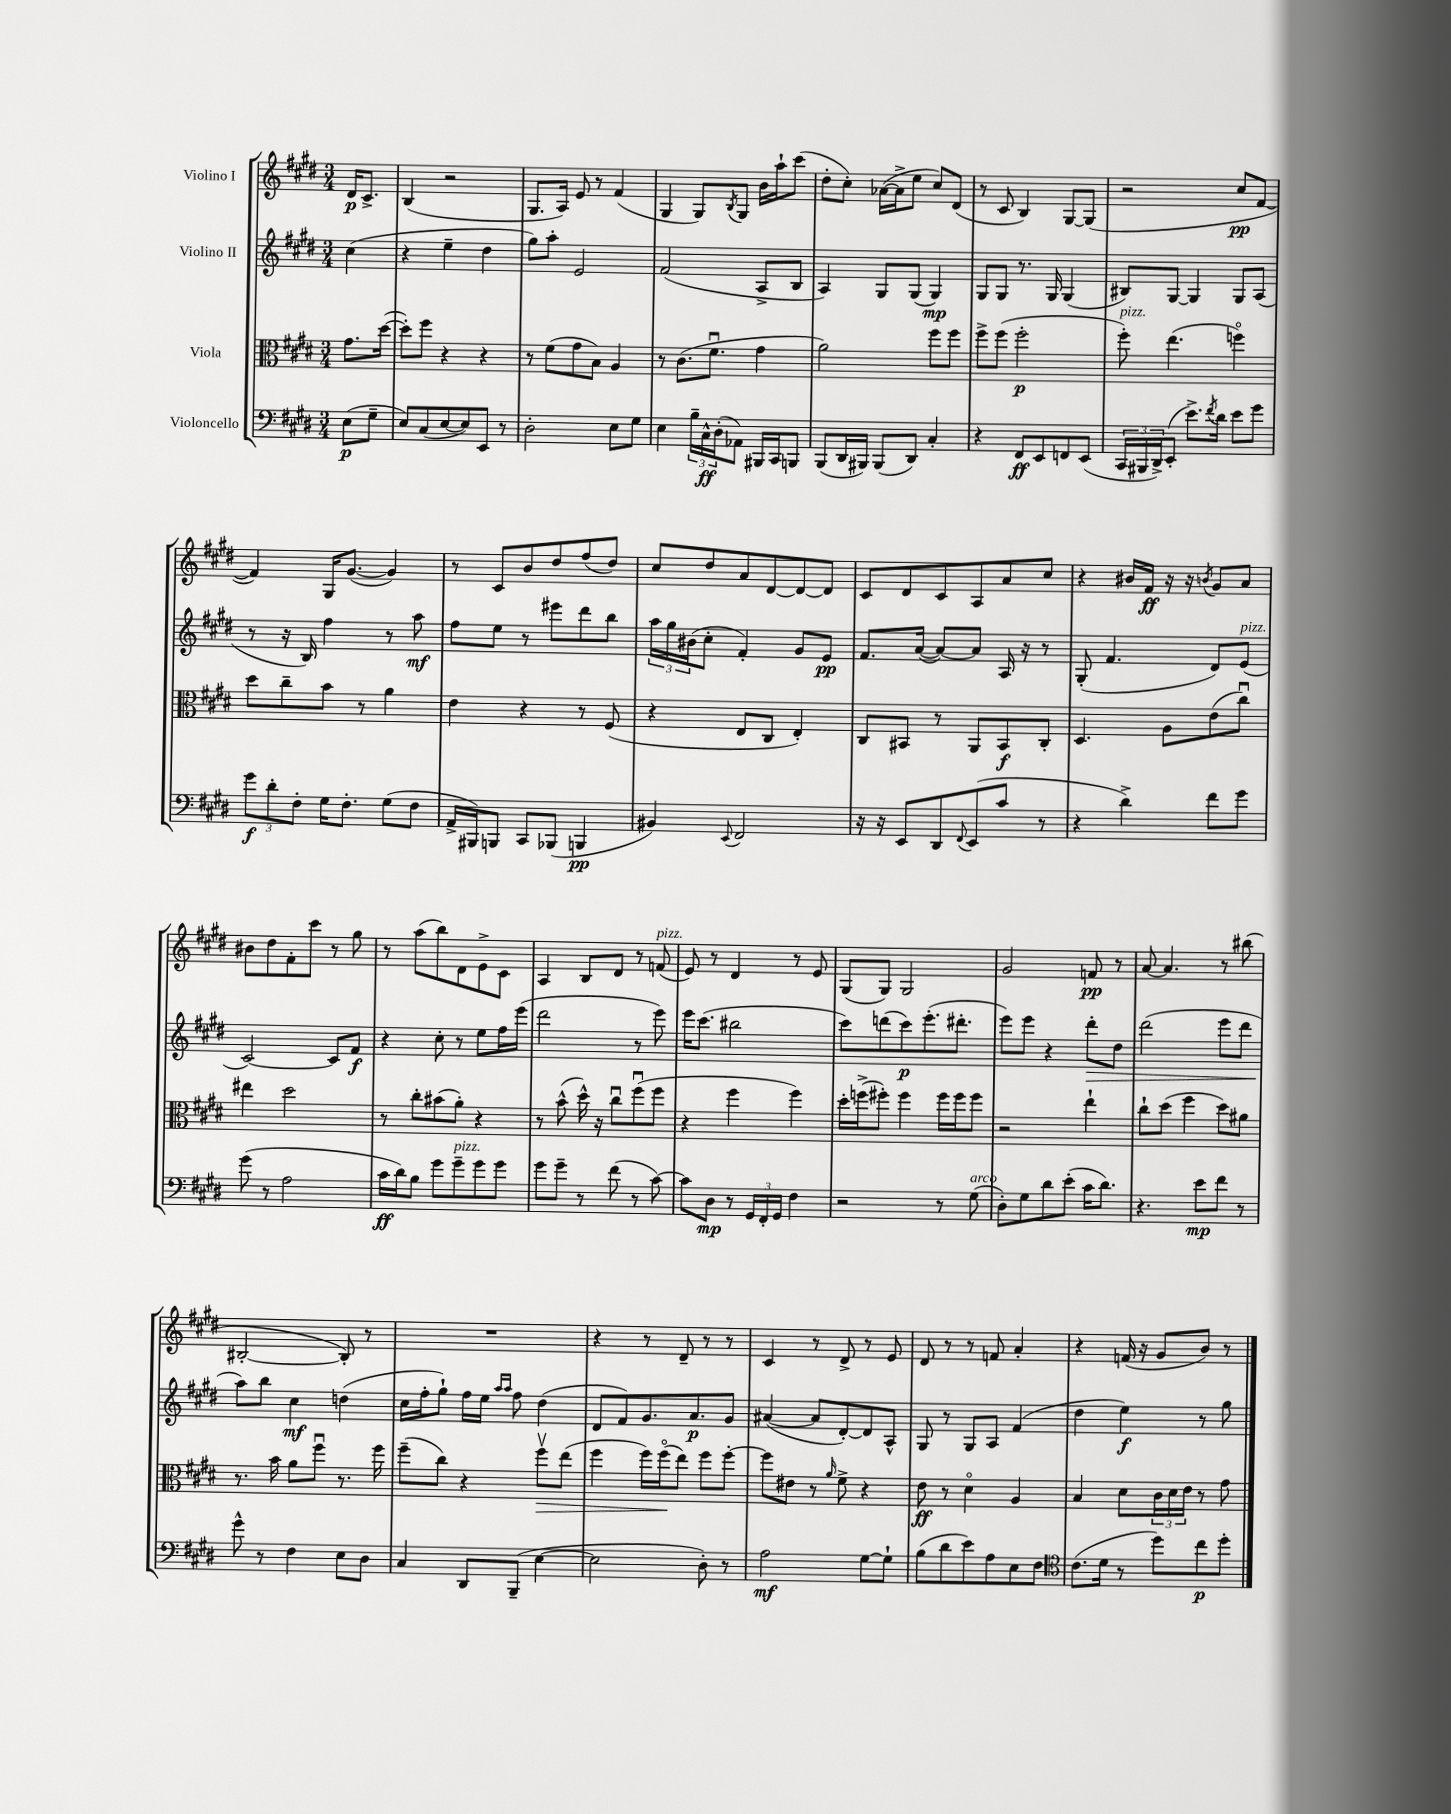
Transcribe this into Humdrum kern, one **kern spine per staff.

**kern	**kern	**kern	**kern
*staff4	*staff3	*staff2	*staff1
*clefF4	*clefC3	*clefG2	*clefG2
*k[f#c#g#d#]	*k[f#c#g#d#]	*k[f#c#g#d#]	*k[f#c#g#d#]
*M3/4	*M3/4	*M3/4	*M3/4
(8E	8.g#	(4cc#	16d#
.	.	.	8.c#^
8G#~	.	.	.
.	([16dd#	.	.
=	=	=	=
8E)	8dd#'])	4r	(4B
(8C#	8ff#	.	.
[8E	4r	4ee~	2r
8E])	.	.	.
8EE	4r	4dd#	.
8r	.	.	.
=	=	=	=
2D#'	8r	8gg#)	8.G#
.	(8f#	8aa'	.
.	.	.	16A)
.	8g#	2e	8e
.	8B)	.	8r
8E	4A	.	(4f#
8G#	.	.	.
=	=	=	=
4E	8r	(2f#	4G#
.	(8.c#	.	.
24B~	.	.	8G#)
24C#^^	.	.	.
.	8.f#u	.	.
(24D#'	.	.	.
.	.	.	8qB
8AA-)	.	.	8G#
16BBB#	4g#	8A^	16b
16CC#	.	.	16aa`
8BBB	.	8B	(8ccc#
=	=	=	=
(8BBB	2a)	4A)	8dd#'
16DD#	.	.	8cc#')
16BBB#)	.	.	.
(8BBB#	.	8G#	([16a-
.	.	.	16a-^]
8DD#)	.	(8G#	8ee
4C#'	8ff#	4G#)	8cc#)
.	8ff#	.	(8d#
=	=	=	=
4r	8ff#^	8G#	8r
.	(8ff#	8G#	8c#
8FF#	2ff#'	8.r	4B)
8EE	.	.	.
.	.	16G#	.
8FF	.	(4G#	[8G#
(8EE	.	.	(8G#]
=	=	=	=
24CC#	8ff#')	8B#)	2r
24BBB#	.	.	.
24DD#^)	.	.	.
(8EE'	(4.ee	[8G#	.
8.e^)	.	4G#]	.
8qf#	.	.	.
16d#	.	.	.
8e	4ffo)	8G#	8cc#
8g#	.	(8A	[8f#
=	=	=	=
12g#	8dd#	8r	4f#])
12d#'	.	.	.
.	8cc#~	16r	.
12F#'	.	.	.
.	.	16B)	.
16G#	8b	4ff#	16G#
8.F#'	.	.	([8.g#
.	8r	.	.
(8G#	4a	8r	4g#])
8F#	.	8aa	.
=	=	=	=
16AA^	4e	8ff#	8r
16BBB#)	.	.	.
8BBB	.	8ee	8c#
8CC#	4r	8r	8b
(8BBB-	.	8eee#	8dd#
4BBB	8r	8ddd#	(8ff#
.	(8F#	8bb	8dd#)
=	=	=	=
4BB#)	4r	24aa	8cc#
.	.	24gg#	.
.	.	(24b#	.
.	.	8cc#'	8dd#
8qqEE	.	.	.
2FF#	8E	4f#')	8a
.	8C#	.	[8d#
.	4E')	8g#	8d#_
.	.	8e	8d#]
=	=	=	=
16r	8C#	8.f#	8c#
16r	.	.	.
8EE	8BB#	.	8d#
.	.	([16a	.
8DD#	8r	8a_)	8c#
8qqFF#	.	.	.
(8EE	8AA	8a]	8A
8c#	8BB#	16A	8a
.	.	16r	.
8r	8C#'	8r	8cc#
=	=	=	=
4r	4.D#	(8G#'	4r
.	.	4.f#	.
4d#^)	.	.	16b#
.	.	.	16f#
.	8A	.	16r
.	.	.	16r
.	.	.	8qb
8f#	(8e	8d#)	8g#
8g#	8cc#u)	(8e	8a
=	=	=	=
(8g#	4ee#	[2c#)	8b#
8r	.	.	8dd#
2A	2dd#	.	8f#'
.	.	.	8ccc#
.	.	8c#]	8r
.	.	8f#	8gg#
=	=	=	=
16c#	8r	4r	8r
16d#)	.	.	.
8B	8cc#'	.	(8aa
8g#	(8b#	8cc#'	8bb)
8g#~	8a')	8r	8d#
8g#	4r	8ee	8e^
8g#	.	16ff#	8c#
.	.	(16eee	.
=	=	=	=
8g#	8r	2ddd#	4A
8g#~	(8b^^	.	.
8r	16dd#^^)	.	8B
.	16r	.	.
(8f#	8cc#u	.	8d#
8r	(8ff#u	8r	8r
[8c#)	8ff#	8eee)	(8f
=	=	=	=
8c#]	4r	16eee	8e)
.	.	(8.ccc#	.
8D#	.	.	8r
8r	4ff#	2bb#	4d#
24GG#	.	.	.
24FF#'	.	.	.
24GG#	.	.	.
4F#	4ff#)	.	8r
.	.	.	8e
=	=	=	=
2r	16dd#'	8ccc#)	(8G#
.	(16ff^	.	.
.	8ff#')	(8ddd	8G#)
.	4ff#	8ccc#)	2G#
.	.	(8.eee'	.
8r	16ff#	.	.
.	16ff#	8.ddd#'	.
(8G#	8ff#	.	.
=	=	=	=
8D#')	2r	8eee)	2g#
8G#	.	8eee	.
8d#	.	4r	.
(8e'	.	.	.
16c#	4ee`	8ddd#'	8f
8.d#)	.	.	.
.	.	8dd#	8r
=	=	=	=
4.r	8cc#`	(2ddd#	[8a
.	(8dd#	.	4.a]
.	4ff#	.	.
8e	.	.	.
8f#	8dd#)	8eee	8r
8r	8a#	8ddd#	(8bb#
=	=	=	=
8g#^^	8.r	8aa)	[2B#'
8r	.	8bb	.
.	16b	.	.
4F#	8a	4cc#	.
.	8ff#u	.	.
8E	8.r	(4dd	8B#'])
8D#	.	.	8r
.	16ff#	.	.
=	=	=	=
4C#	(8ff#~	16cc#	2.r
.	.	16ff#'	.
.	8cc#)	8gg#`)	.
8DD#	4r	16ff#	.
.	.	16ee	.
.	.	16qqaa	.
.	.	16qqaa	.
(8BBB~	.	8ff#	.
[4E	8ff#v	(4dd#	.
.	(8ee	.	.
=	=	=	=
2E]	4ff#	8d#	4r
.	.	8f#)	.
.	16ff#)	8.g#	8r
.	(16ff#o	.	.
.	8ee)	.	8d#~
.	.	8.a	.
8D#')	8ff#	.	8r
8r	[8ff#'	8g#	8r
=	=	=	=
2A	8ff#]	([4a#	4c#
.	8e#	.	.
.	8r	8a#]	8r
.	16qqa	.	.
.	8f#^	[8d#')	8d#^
[8G#	4r	8d#]	8r
8G#`]	.	8A^^	8e
=	=	=	=
(8B	8e	8G#	8d#
8d#	8r	8r	8r
8e)	4d#o	8G#	8r
8A	.	8A	8f
8E	4A	(4f#	4a'
8F#	.	.	.
=	=	=	=
*clefC4	*	*	*
(8.c#	4B	4dd#	4r
16d#	.	.	.
8r	8d#	4ee)	(16f
.	.	.	16r
8dd#)	24c#	.	8g#
.	24d#	.	.
.	24e	.	.
8cc#	8r	8r	8b)
8dd#'	8g#	8gg#	8r
==	==	==	==
*-	*-	*-	*-
